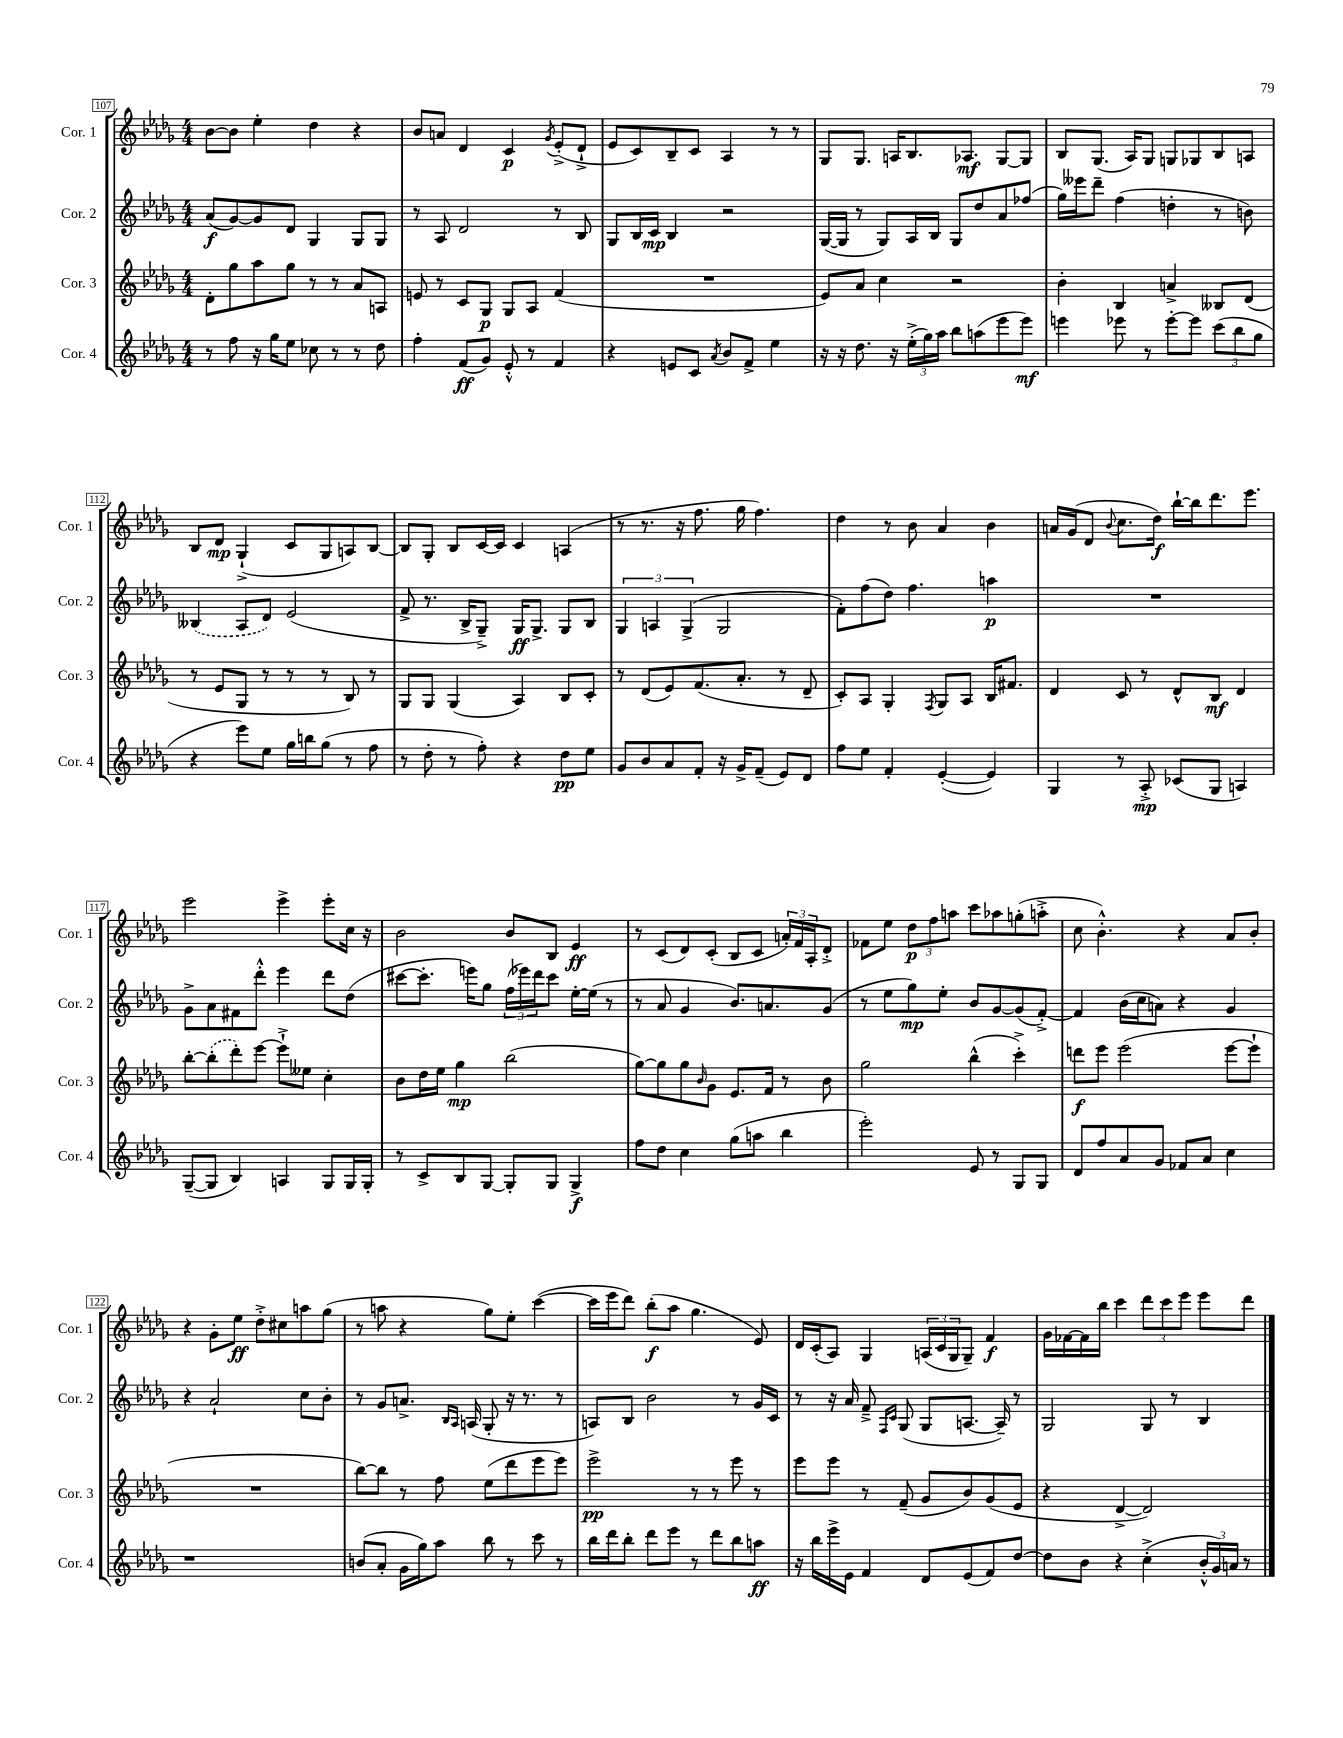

**kern	**kern	**kern	**kern
*staff4	*staff3	*staff2	*staff1
*clefG2	*clefG2	*clefG2	*clefG2
*k[b-e-a-d-g-]	*k[b-e-a-d-g-]	*k[b-e-a-d-g-]	*k[b-e-a-d-g-]
*M4/4	*M4/4	*M4/4	*M4/4
8r	8d-'\L	(8a-/L	[8b-\L
8ff\	8gg-\	[8g-/)	8b-\]J
16r	8aa-\	8g-/]	4ee-'\
16gg-\LK	.	.	.
8ee-\J	8gg-\J	8d-/J	.
8cc-\	8r	4G-/	4dd-\
8r	8r	.	.
8r	8a-/L	8G-/L	4r
8dd-\	8A/J	8G-/J	.
=	=	=	=
4ff'\	8e/	8r	8b-/L
.	8r	8A-/	8a/J
(8f/L	8c/L	2d-/	4d-/
8g-/J)	8G-/J	.	.
8e-'^^/	8G-/L	.	4c/
8r	8A-/J	.	.
.	.	.	8qg-/
4f/	(4f/	8r	(8e-'^/L
.	.	8B-/	8d-`^/J
=	=	=	=
4r	1r	8G-/L	8e-/L
.	.	16B-/L	8c/)
.	.	16c/JJ	.
8e/L	.	4B-/	8B-~/
8c/J	.	.	8c/J
8qa-/	.	.	.
8b-/L	.	2r	4A-/
8f^/J	.	.	.
4ee-\	.	.	8r
.	.	.	8r
=	=	=	=
16r	8e-/L)	([16G-/LL	8G-/L
16r	.	16G-/]JJ	.
8.dd-\	8a-/J	8r	8.G-/J
.	4cc\	8G-/L)	.
16r	.	.	16A/LK
(24ee-'^\LL	.	16A-/L	8.B-/
24gg-\)	.	.	.
.	.	16B-/JJ	.
24aa-\JJ	.	.	.
8bb-\L	2r	8G-/L	.
.	.	.	8.A-/J
(8aa\	.	8dd-/	.
8eee-\	.	8a-/	[8G-/L
8eee-\J)	.	(8ff-/J	8G-/]J
=	=	=	=
4eee\	4b-'\	16gg-\LL)	8B-/L
.	.	16eee--\J	.
.	.	8ddd-~\J	(8.G-/J
8eee-\	4B-/	(4ff\	.
.	.	.	16A-/LK)
8r	.	.	8G-/J
[8eee-'\L	4a^/	4dd'\	8G/L
8eee-\]J	.	.	8G-/
(12ccc\L	8B--/L	8r	8B-/
12bb-\	.	.	.
.	(8d-/J	8b\)	8A/J
12gg-\J	.	.	.
=	=	=	=
4r	8r	(4B--/	8B-/L
.	8e-/L	.	8d-/J
8eee-\L)	8G-/J	8A-/L	(4G-`^/
8ee-\J	8r	8d-/J)	.
16gg-\LL	8r	(2e-/	8c/L
16bb\J	.	.	.
(8gg-\J	8r	.	8G-/
8r	8B-/)	.	8A/)
8ff\	8r	.	[8B-/J
=	=	=	=
8r	8G-/L	8f^/	8B-/]L
8dd-'\	8G-/J	8.r	8G-'/J
8r	(4G-/	.	8B-/L
.	.	16B-^/LK	.
8ff'\)	.	8G-~^/J)	[16c/L
.	.	.	16c/]JJ
4r	4A-/)	16G-/LK	4c/
.	.	8.G-^/J	.
8dd-\L	8B-/L	8G-/L	(4A/
8ee-\J	8c'/J	8B-/J	.
=	=	=	=
8g-/L	8r	6G-/	8r
8b-/	(8d-/L	.	8.r
.	.	6A/	.
8a-/	8e-/)	.	.
.	.	.	16r
.	.	(6G-^/	.
8f'/J	(8.f/	.	8.ff\
16r	.	2G-/	.
16g-^/LK	8.a-'/J	.	16gg-\
(8f~/J	.	.	4.ff\)
8e-/L)	8r	.	.
8d-/J	8d-~/	.	.
=	=	=	=
8ff\L	8c'/L)	8f'\L)	4dd-\
8ee-\J	8A-/J	(8ff\	.
4f'/	4G-'/	8dd-\J)	8r
.	.	4.ff\	8b-\
.	8qF/	.	.
([4e-'/	8G-/L	.	4a-/
.	8A-/J	.	.
4e-/])	16B-/LK	4aa\	4b-\
.	8.f#/J	.	.
=	=	=	=
4G-/	4d-/	1r	16a/LL
.	.	.	(16g-/J
.	.	.	8d-/J
.	.	.	8qqb-/
8r	8c/	.	8.cc\L
8A-'^/	8r	.	.
.	.	.	16dd-\Jk)
(8c-/L	8d-^^/L	.	[16bb-`\LL
.	.	.	16bb-\]J
8G-/J	8B-/J	.	8.ddd-\
4A/)	4d-/	.	.
.	.	.	8.eee-\J
=	=	=	=
([8G-~/L	[8bb-'\L	8g-^\L	2eee-\
8G-/]J	(8bb-'\]	8a-\	.
4B-/)	8ddd-'\)	8f#\	.
.	[8eee-\J	8ddd-'^^\J	.
4A/	8eee-`^\]L	4eee-\	4eee-^\
.	8ee--\J	.	.
8G-/L	4cc'\	8ddd-\L	8eee-'\L
16G-/L	.	(8dd-\J	16cc\Jk
16G-'/JJ	.	.	16r
=	=	=	=
8r	8b-\L	[8ccc#\L	2b-\
8c^/L	16dd-\L	8.ccc#'\]J	.
.	16ee-\JJ	.	.
8B-/	4gg-\	.	.
.	.	16eee\LK)	.
[8G-/J	.	8gg-\J	.
8G-'/]L	(2bb-\	(24ff\LL	8b-/L
.	.	24eee-\)	.
.	.	24ddd-\J	.
8G-/J	.	8ccc#\J	8B-/J
4G-^/	.	[16ee-'\LL	4e-/
.	.	(16ee-\]JJ	.
.	.	8r	.
=	=	=	=
8ff\L	[8gg-\L)	8r	8r
8dd-\J	8gg-\]	8a-/	(8c/L
4cc\	8gg-\	4g-/	8d-/)
.	16qqb-/	.	.
.	8g-\J	.	(8c'/J
(8gg-\L	8.e-/L	8.b-/L)	8B-/L
8aa\J	.	.	8c/J
.	16f/Jk	8.a/	.
4bb-\	8r	.	24a'/LL)
.	.	.	24f/
.	.	.	24A-'/J
.	8b-\	(8g-/J	8d-'^/J
=	=	=	=
2eee-'\)	2gg-\	8r	8f-\L
.	.	8ee-\L	8ee-\J
.	.	8gg-\)	12dd-\L
.	.	.	12ff\
.	.	8ee-'\J	.
.	.	.	12aa\J
8e-/	(4bb-^^\	8b-/L	8ccc\L
8r	.	[8g-/	8aa-\
8G-/L	4ccc'^\)	(8g-/]	(8gg'\
8G-/J	.	[8f'^/J)	8aa'^\J
=	=	=	=
8d-/L	8ddd\L	4f/]	8cc\
8ff/	8eee-\J	.	4.b-'^^\)
8a-/	(2eee-\	(16b-\LL	.
.	.	16cc\J	.
8g-/J	.	8a\J)	.
8f-/L	.	4r	4r
8a-/J	.	.	.
4cc\	[8eee-\L	4g-/	8a-/L
.	8eee-`\]J	.	8b-'/J
=	=	=	=
1r	1r	4r	4r
.	.	2a-`/	8g-'\L
.	.	.	8ee-\J
.	.	.	8dd-'^\L
.	.	.	8cc#\
.	.	8cc\L	8aa\
.	.	8b-'\J	(8gg-\J
=	=	=	=
(8b/L	[8bb-\L)	8r	8r
8a-'/J	8bb-\]J	8g-/L	8aa\
16g-\LL	8r	8.a^/J	4r
16gg-\J)	.	.	.
8aa-\J	8ff\	.	.
.	.	16qqB-/LL	.
.	.	16qqA-/JJ	.
.	.	(16A/	.
8bb-\	(8ee-\L	8G-'/	8gg-\L)
8r	8ddd-\	16r	8ee-'\J
.	.	8.r	.
8ccc\	8eee-\	.	([4ccc\
8r	8eee-\J)	8r	.
=	=	=	=
16bb-\LL	2eee-^\	8A/L)	16ccc\]LL
16ddd-\J	.	.	16eee-\J
8bb-'\J	.	8B-/J	8ddd-\J)
8ddd-\L	.	2b-\	(8bb-'\L
8eee-\J	.	.	8aa-\J
8r	8r	.	4.gg-\
8ddd-\L	8r	.	.
8bb-\	8eee-\	8r	.
8aa\J	8r	16g-/LL	8e-/)
.	.	16c/JJ	.
=	=	=	=
16r	8eee-\L	8r	16d-/LL
16bb-\LL	.	.	(16c'/J
16eee-^\	8eee-\J	16r	8A-/J)
16e-\JJ	.	16a-/	.
4f/	8r	8f~^/	4G-/
.	.	16qqF/LL	.
.	.	16qqc/JJ	.
.	(8f~/	(8G-/	.
8d-/L	8g-/L	8G-/L	(24A/LL
.	.	.	24c/
.	.	.	24G-/J
(8e-/	8b-/)	[8.A/J	8G-~/J)
8f/)	(8g-/	.	4f/
.	.	16A~/])	.
[8dd-/J	8e-/J	8r	.
=	=	=	=
8dd-\]L	4r	2G-/	16g-\LL
.	.	.	[16f-\
8b-\J	.	.	16f-\]
.	.	.	16bb-\JJ
4r	[4d-^/	.	4ccc\
(4cc'^\	2d-/])	8G-/	12ddd-\L
.	.	.	12ccc\
.	.	8r	.
.	.	.	12eee-\J
24b-'^^/LL	.	4B-/	8eee-\L
24g-/)	.	.	.
24a/JJ	.	.	.
8r	.	.	8ddd-\J
==	==	==	==
*-	*-	*-	*-
